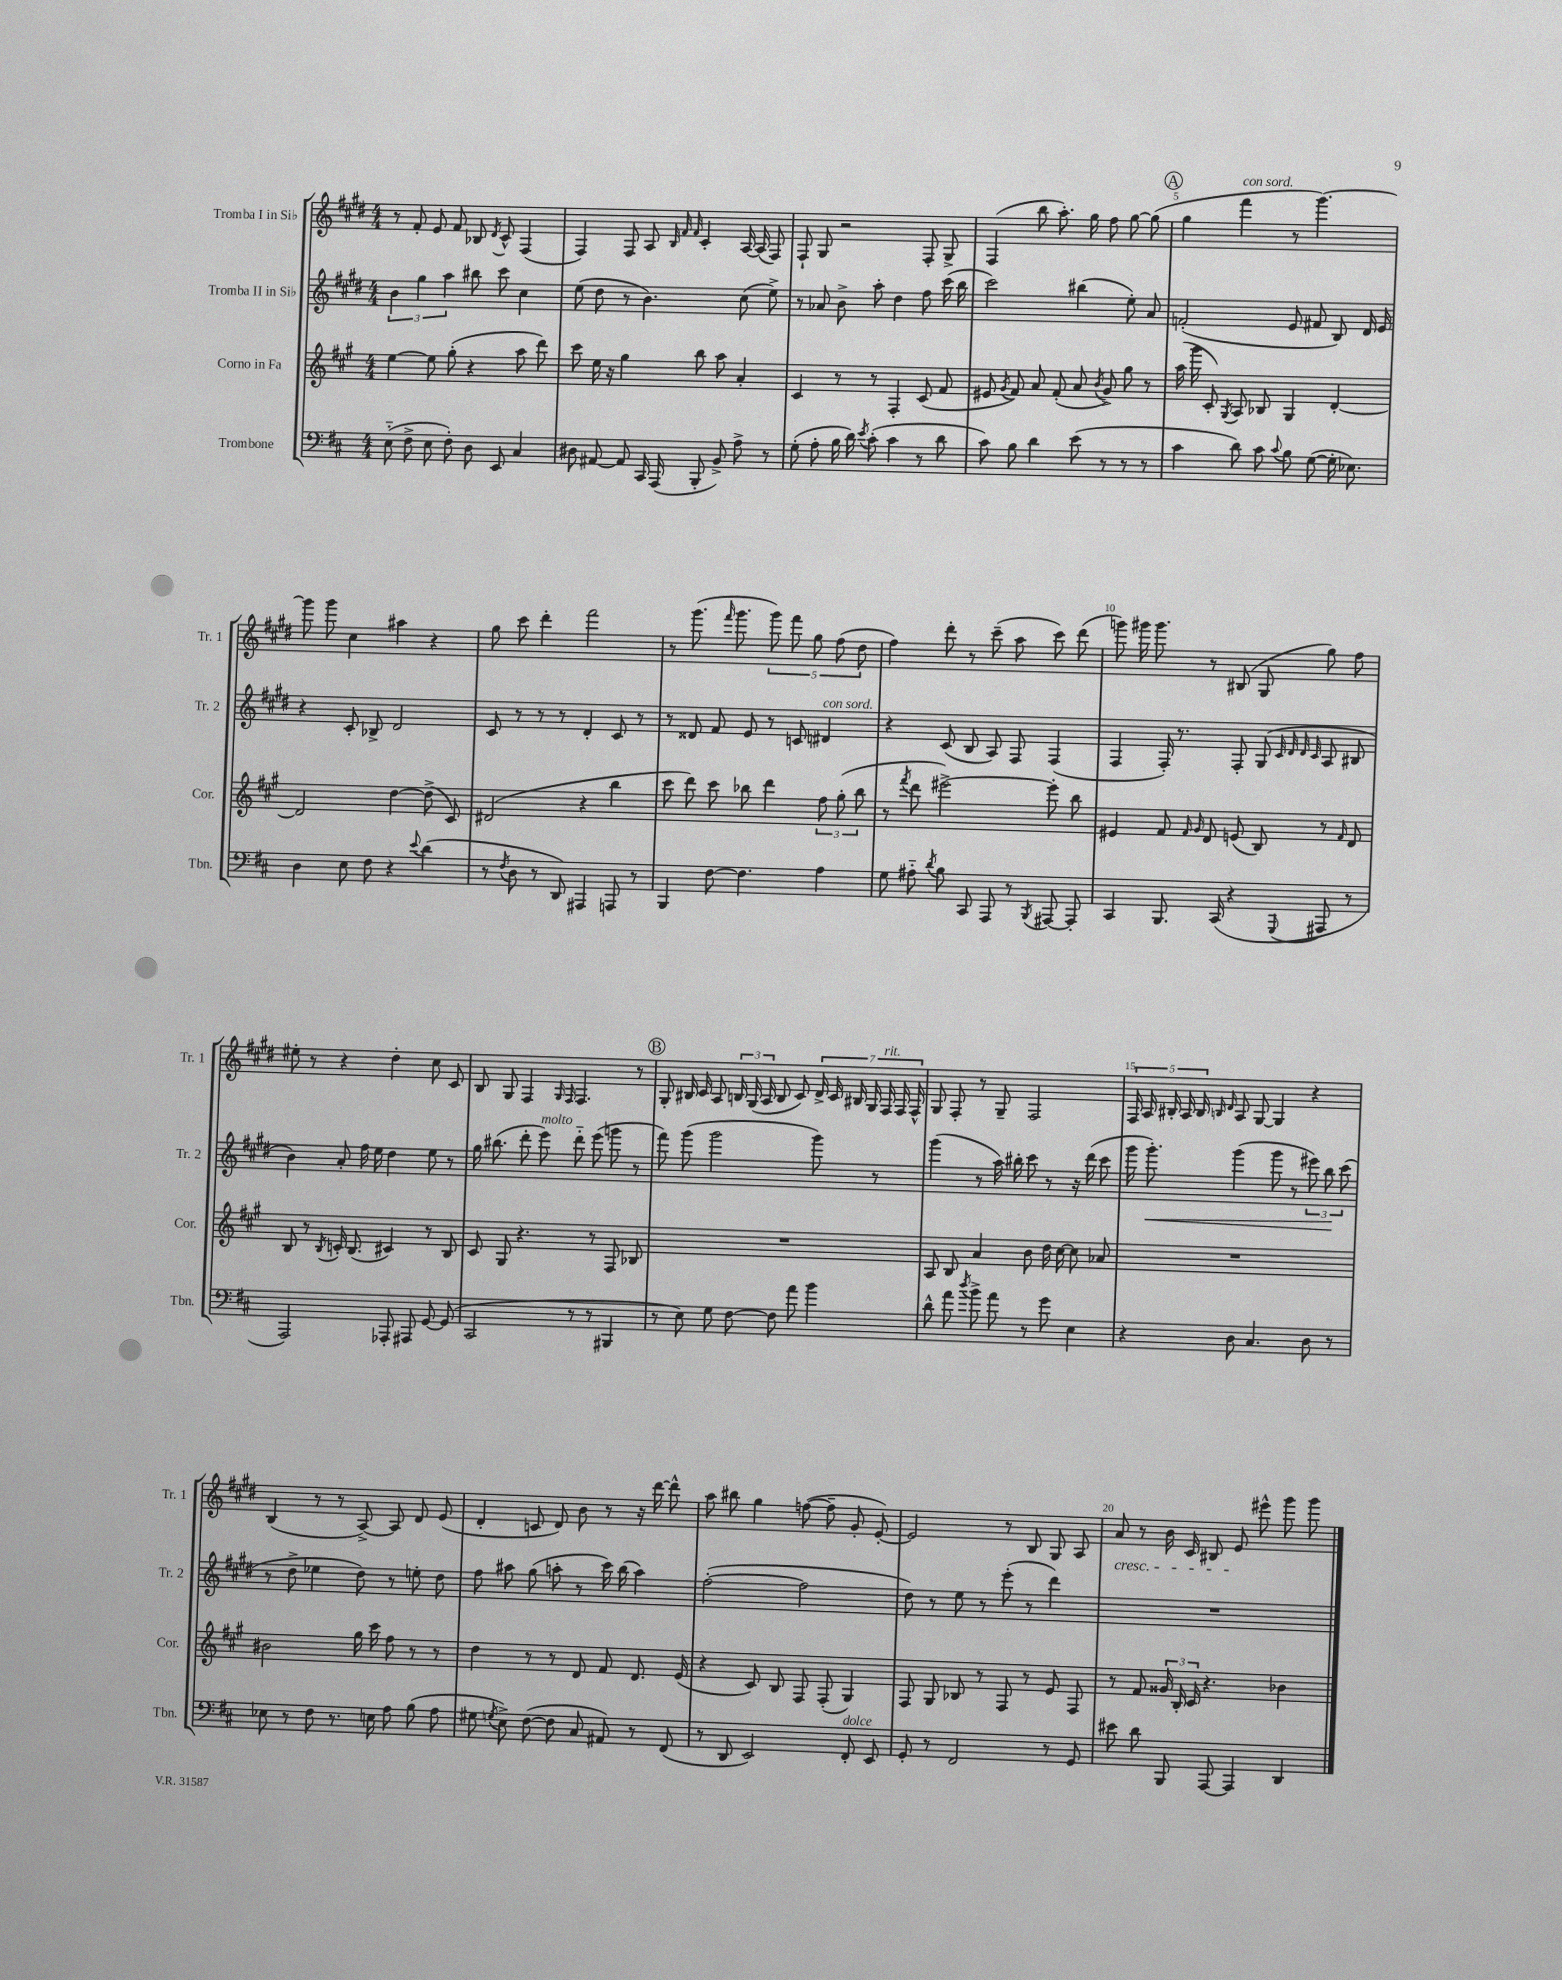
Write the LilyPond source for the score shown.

<<
\new StaffGroup <<
\new Staff = "s0" \with { instrumentName = "Tromba I in Sib" shortInstrumentName = "Tr. 1" } {
    \clef treble \key e \major \numericTimeSignature \time 4/4
    \autoBeamOff r8 fis'8-. e'8 fis'8 bes8 \acciaccatura { dis'8 } cis'8-^ fis4( |
    fis4) fis8 a8 \grace { b32 fis'32 fis'32 } cis'4-. a16~ a16( fis8) |
    fis8-! gis8 r2 fis8-. gis8-> |
    fis4( b''8 a''8.-.) gis''16 fis''8 gis''8~ gis''8( |
    \mark \markup { \circle "A" } gis''4 fis'''4^\markup { \italic "con sord." } r8 gis'''4.~) |
    gis'''8 gis'''8 cis''4 ais''4 r4 |
    gis''8 cis'''8 dis'''4-. fis'''2 |
    r8 gis'''8.( \grace { fis'''16 } gis'''8. \tuplet 5/4 { gis'''8) fis'''8 gis''8 fis''8( dis''8 } |
    fis''4) dis'''8-. r8 cis'''8--( a''8 cis'''8) dis'''8( |
    g'''8) gis'''16 gis'''8. r8 bis8( gis8 gis''8) fis''8 |
    eis''8-. r8 r4 dis''4-. cis''8 cis'8 |
    b8 gis8 fis4 \grace { gis16 fis16 } fis4. r8 |
    \mark \markup { \circle "B" } gis8-. bis16 cis'16 a8 \tuplet 3/2 { b16 gis16( a16 } b8 cis'8) \tuplet 7/4 { dis'16-> cis'16 bis16 gis16 fis16^\markup { \italic "rit." } fis16 fis16-^ } |
    gis8 fis8-. r8 gis8-- fis2 |
    \tuplet 5/4 { fis16 a16 bis16-. a16 bis16 } \grace { b16 dis'16 } a8 gis8~ gis4 r4 |
    b4( r8 r8 a8~->) a8 dis'8 e'8( |
    dis'4-. c'8 dis'8) b'8 r8 r16 dis'''16~ dis'''8-^ |
    a''8 bis''8 gis''4 f''8~( f''8-- gis'8-. e'8~-.) |
    e'2 r8 b8 gis8 a8 |
    a'8\cresc r8 b'16 cis'16 bis8 e'8\! eis'''8-^ gis'''8 gis'''8 \bar "|." |
}
\new Staff = "s1" \with { instrumentName = "Tromba II in Sib" shortInstrumentName = "Tr. 2" } {
    \clef treble \key e \major \numericTimeSignature \time 4/4
    \autoBeamOff \tuplet 3/2 { b'4 gis''4 a''4 } bis''8 cis'''8 cis''4 |
    e''8( dis''8 r8 b'4.) cis''8( e''8->) |
    r8 aes'8 b'8-> a''8-. dis''4 fis''8 cis'''16( b''16 |
    cis'''2) bis''4( e''8-.) a'8 |
    \mark \markup { \circle "A" } f'2-.( e'8 fis'8 b8) dis'16 e'16 |
    r4 cis'8-. bes8-> dis'2 |
    cis'8 r8 r8 r8 dis'4-. cis'8 r8 |
    r8 disis'8 fis'8 e'8 r8 c'8 dis'4^\markup { \italic "con sord." } |
    r4 cis'8( b8 a8) fis8 fis4( |
    fis4 fis16-.) r8. fis8-. gis8( \grace { cis'32 dis'32 dis'32 cis'32 } a8 bis8 |
    b'4) a'8-. fis''16 e''16 dis''4 e''8 r8 |
    gis''16 bis''8.( dis'''8-. e'''8^\markup { \italic "molto" }) dis'''8-_ e'''8( g'''8 r8 |
    \mark \markup { \circle "B" } fis'''8) gis'''8( gis'''2 gis'''8) r8 |
    gis'''4( r8 a''16) bis''16-. cis'''8 r8 r16 dis'''16( cis'''8 |
    gis'''16 gis'''8.-.\<) gis'''4( gis'''8 r8 \tuplet 3/2 { eis'''8) b''8\! cis'''8( } |
    r8 dis''8-> ees''4 dis''8) r8 e''8-. dis''8 |
    fis''8 ais''8 gis''8( a''8-. r8 cis'''16) b''16( a''4) |
    fis''2~-.( fis''2 |
    dis''8) r8 e''8 r8 e'''8-.( r8 dis'''4) |
    R1 \bar "|." |
}
\new Staff = "s2" \with { instrumentName = "Corno in Fa" shortInstrumentName = "Cor." } {
    \clef treble \key a \major \numericTimeSignature \time 4/4
    \autoBeamOff e''4~ e''8 gis''8-.( r4 a''8 d'''8) |
    cis'''8 e''16 r16 gis''4 b''8 a''8 a'4-. |
    cis'4 r8 r8 fis4-. cis'8( fis'8 |
    eis'8 \acciaccatura { gis'8 } fis'8) a'8 fis'8-.( a'8 \acciaccatura { b'8 } gis'8->) gis''8 r8 |
    \mark \markup { \circle "A" } a''16( gis'''16 cis'8-.) \acciaccatura { gis8 } a8 bes8 gis4 d'4~-. |
    d'2 d''4~ d''8->( cis'8) |
    dis'2( r4 b''4 |
    cis'''8 d'''8) cis'''8 bes''8 d'''4 \tuplet 3/2 { fis''8 gis''8-.( bes''8 } |
    r8 \acciaccatura { fis'''8 } d'''8 eis'''2~->) eis'''8-. b''8 |
    eis'4 fis'8 \grace { fis'16 gis'16 } d'8 e'8( b8) r8 \grace { fis'16 } d'8 |
    b8 r8 \acciaccatura { b8 } c'16-. b8.( cis'4) r8 b8 |
    cis'8 gis8 r4. r8 fis8 bes8 |
    \mark \markup { \circle "B" } R1 |
    a8 b8 a'4 b'8 d''16 cis''16~ cis''8 aes'8 |
    R1 |
    bis'2 gis''16 cis'''16 fis''8 r8 r8 |
    d''4 r8 r8 d'8 fis'8 d'8. e'16( |
    r4 cis'8) b8 fis8 fis8-.( gis4) |
    fis8 gis8 bes8 r8 fis8 r8 e'8 fis8 |
    r8 fis'8 \tuplet 3/2 { gisis'16 b16-. cis'16 } r4. bes'4 \bar "|." |
}
\new Staff = "s3" \with { instrumentName = "Trombone" shortInstrumentName = "Tbn." } {
    \clef bass \key d \major \numericTimeSignature \time 4/4
    \autoBeamOff e8-_( fis8-> e8 fis8-.) d8 e,8 cis4 |
    dis8 ais,8~ ais,8 cis,16 a,,16( b,,8-. b,8->) a8-> r8 |
    g8-.( a8-. b16 d'16) \acciaccatura { e'8 } cis'8-.( cis'4 r8 d'8 |
    cis'8) b8 d'4 e'8( r8 r8 r8 |
    \mark \markup { \circle "A" } cis'4 d'8) cis'8 \appoggiatura { cis'8 } b8 g8~( g16-. ees8.) |
    d4 e8 fis8 r4 \appoggiatura { e'8 } d'4( |
    r8 \acciaccatura { fis8 } d8 r8 d,8) ais,,4 a,,8 r8 |
    b,,4 fis8~ fis4. a4 |
    g8 ais8-_ \acciaccatura { d'8 } b8 cis,8 a,,8 r8 \acciaccatura { b,,8 } ais,,8~ ais,,8-. |
    cis,4 b,,8. cis,16( r4 \appoggiatura { g,,8 } ais,,8 r8 |
    a,,2) aes,,8-. ais,,8 g,8~ g,8( |
    cis,2 r8 r8 bis,,4 |
    \mark \markup { \circle "B" } r8 e8) g8 fis8~ fis8 a'8 b'4 |
    d'8-^ a'8 \acciaccatura { d''8 } b'8-> a'8 r8 g'8 e4 |
    r4 d8 cis4. d8 r8 |
    ees8 r8 fis8 r8. e16 a8 b8( a8 |
    gis8 \acciaccatura { g8 } e8->) fis8~( fis8 cis8 ais,8) r8 fis,8( |
    r8 d,8 e,2) fis,8-.^\markup { \italic "dolce" } e,8 |
    g,8-. r8 fis,2 r8 g,8 |
    eis'8 d'8 b,,8 a,,8~ a,,4 d,4 \bar "|." |
}
>>
>>
\layout { \context { \Score \override BarNumber.break-visibility = ##(#f #t #t) barNumberVisibility = #(every-nth-bar-number-visible 5) } }
